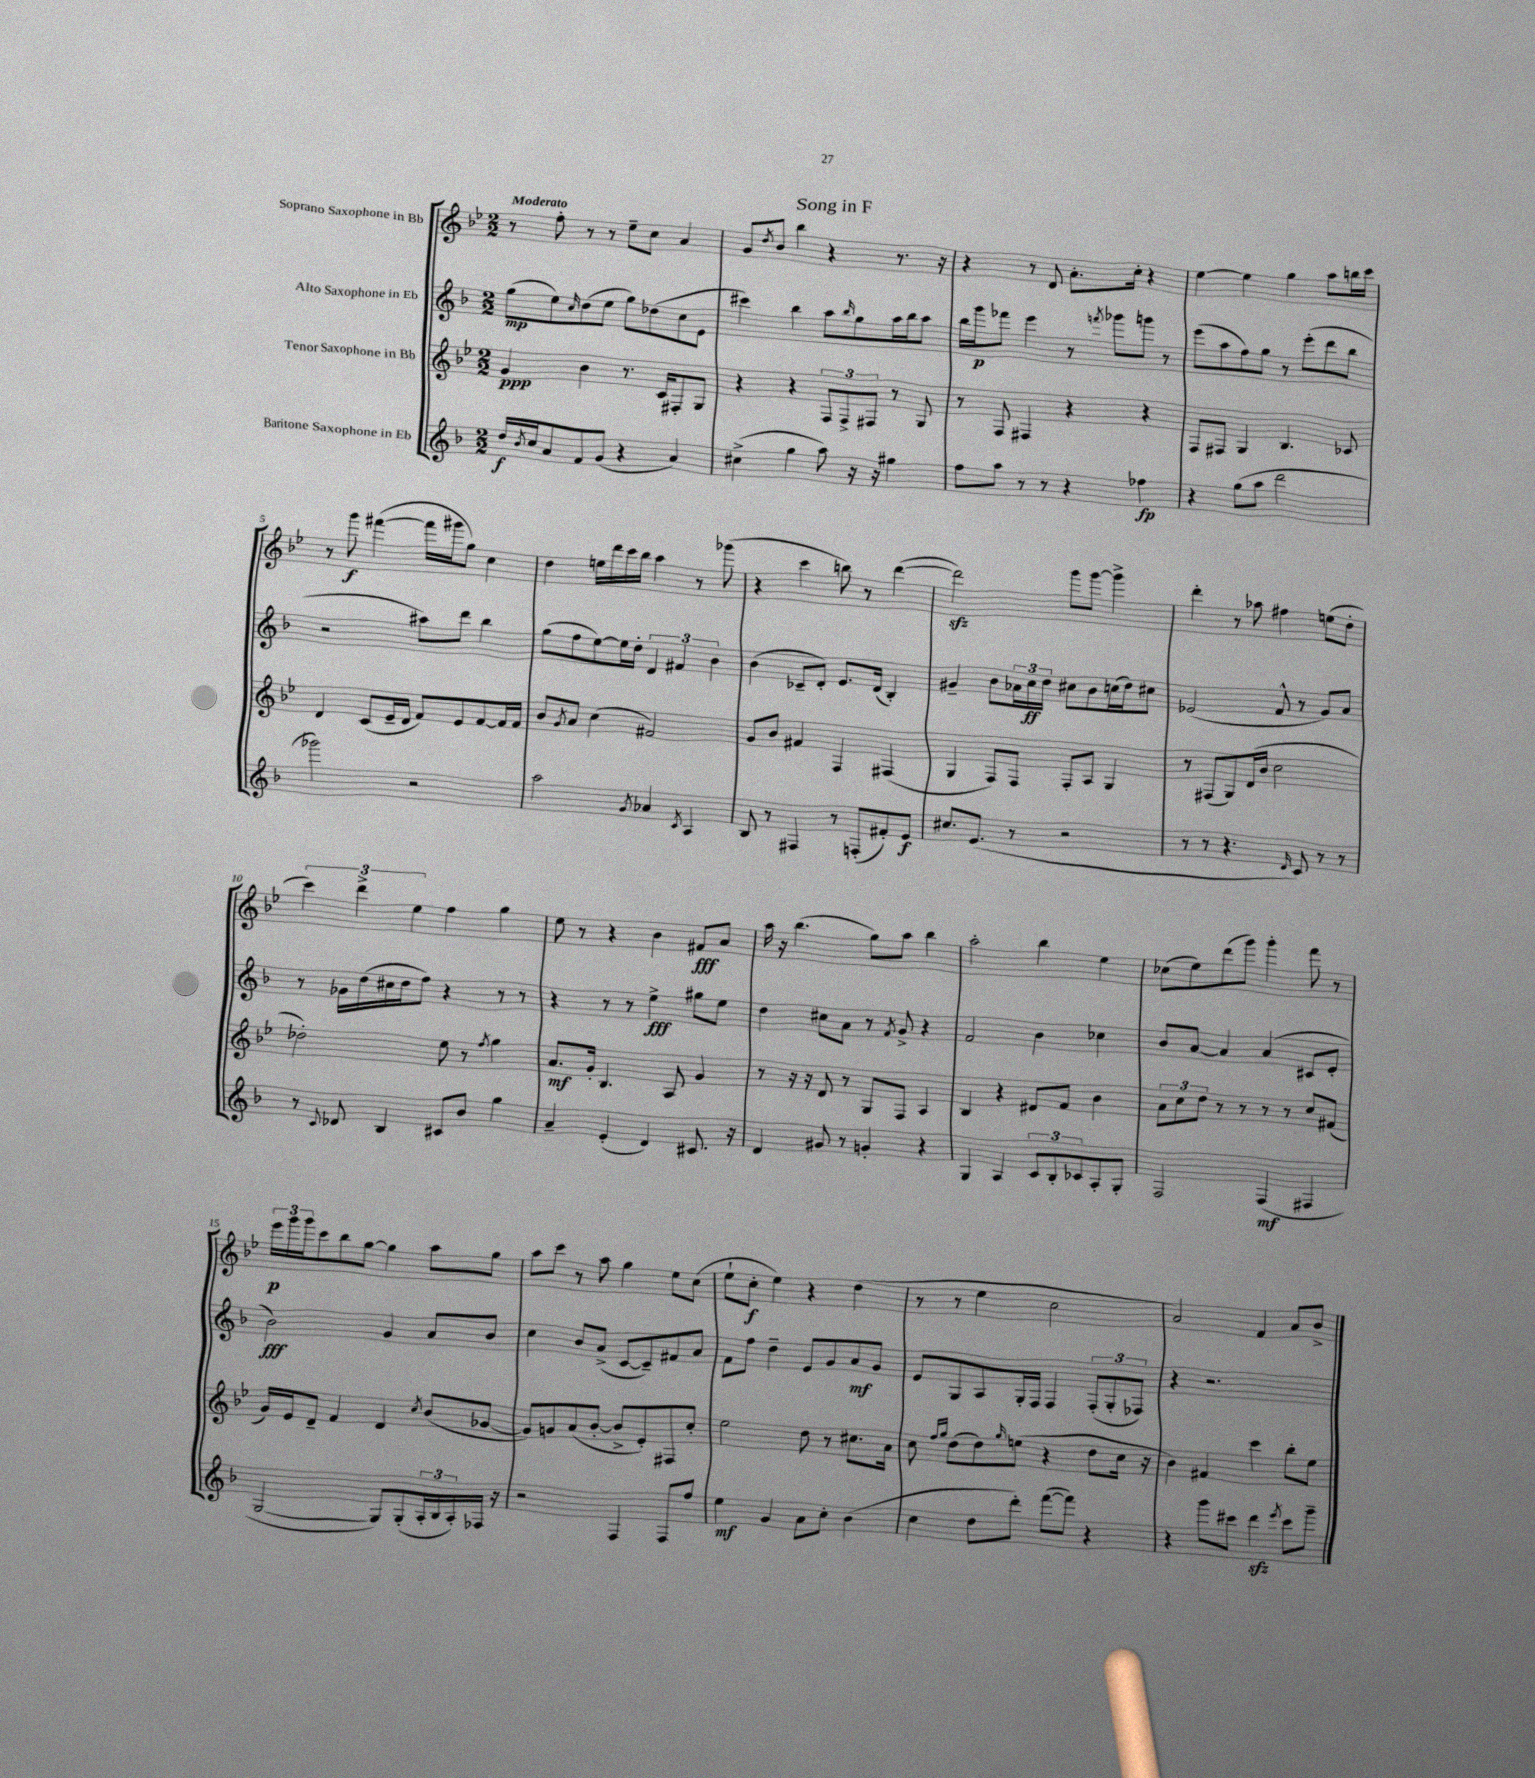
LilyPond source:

\header { title = "Song in F" }
<<
\new StaffGroup <<
\new Staff = "s0" \with { instrumentName = "Soprano Saxophone in Bb" } {
    \clef treble \key bes \major \numericTimeSignature \time 2/2 \tempo "Moderato"
    r8 f''8-. r8 r8 ees''8-- c''8 a'4 |
    g'8 \acciaccatura { d''8 } bes'8 bes''4 r4 r8. r16 |
    r4 r8 d'8 a'8.-. c''16-. r4 |
    ees''4~ ees''4 g''4 a''8 b''16 c'''16 |
    r8 g'''8\f fis'''4~( fis'''16 gis'''16 g''8) c''4 |
    d''4 e''16 d'''16 c'''16 bes''16 a''4 r8 ges'''8( |
    r4 c'''4 b''8) r8 d'''4~( |
    d'''2\sfz) g'''8 g'''8~ g'''4-> |
    d'''4-. r8 aes''8 fis''4 e''8( d''8-. |
    \tuplet 3/2 { c'''4) d'''4-> ees''4 } f''4 g''4 |
    ees''8 r8 r4 bes'4 fis'8\fff a'8 |
    a''16 r16 bes''4.( g''8) a''8 bes''4 |
    a''2-. bes''4 ees''4 |
    ces''8( ees''8) d'''8( g'''8) g'''4-. f'''8 r8 |
    \tuplet 3/2 { ees'''16\p g'''16 g'''16 } c'''8 bes''8 g''8~ g''4 a''8 g''8 |
    a''8 c'''8 r8 a''8 g''4 ees''8 c''8( |
    ees''8-! c''8-.\f ees''4) r4 d''4( |
    r8 r8 ees''4 c''2 |
    a'2) f'4 a'8 bes'8-> \bar "|." |
}
\new Staff = "s1" \with { instrumentName = "Alto Saxophone in Eb" } {
    \clef treble \key f \major \numericTimeSignature \time 2/2
    g''8\mp( e''8) \grace { c''16 } d''8( e''8 g''8) des''8( c''8 e'8 |
    cis'''4) bes''4 a''8 \grace { bes''16 } g''8 a''16 bes''16 a''8 |
    bes''16 g'''16\p fes'''8 e'''4 r8 \acciaccatura { f'''8 } ges'''8 g'''8 r8 |
    e'''8( a''8 f''8) g''8 r8 e'''8-.( d'''8 bes''8 |
    r2 ais''8) d'''8 bes''4 |
    g''8( f''8 e''8~) e''16 d''16-. \tuplet 3/2 { d'4 fis'4 bes'4 } |
    bes'4( ces'8-- d'8-.) e'8. d'16( bes4-.) |
    gis'4-- bes'8 \tuplet 3/2 { aes'16 c''16\ff d''16 } cis''8 bes'8 c''16( d''16) cis''8 |
    ees'2( f'8-^ r8 g'8) a'8 |
    r8 ges'16 d''16( cis''16 d''16 f''8) r4 r8 r8 |
    r4 r8 r8 e''4->\fff gis''8 e''8 |
    d''4 cis''8 a'8 r8 \acciaccatura { f'8 } g'8-> r4 |
    f'2 bes'4 ces''4 |
    bes'8 a'8~ a'4 a'4( cis'8 e'8-. |
    bes'2\fff) g'4 a'8 bes'8 |
    c''4 bes'8 a'8->( c'8~ c'8--) fis'8 a'8 |
    f'8 f''8 d''4-- e'8 g'8 a'8\mf g'8 |
    e'8 g8 a8 g16-. f16 f4 \tuplet 3/2 { f8-.( g8-. fes8) } |
    r4 r2. \bar "|." |
}
\new Staff = "s2" \with { instrumentName = "Tenor Saxophone in Bb" } {
    \clef treble \key bes \major \numericTimeSignature \time 2/2
    g'4\ppp bes'4 r8. c'16 fis8-. g8 |
    r4 r4 \tuplet 3/2 { f8 f8-> fis8 } r8 g8 |
    r8 f8 fis4 r4 r4 |
    f8 fis8 g4 bes4. ces'8 |
    d'4 c'8( ees'16-- d'16 f'8) ees'8 f'8~ f'16 f'16 |
    bes'8 \acciaccatura { g'8 } a'8 c''4( fis'2) |
    g'8 bes'8 fis'4 f4 fis4( |
    g4 f8) f8 f8-. a8 g4 |
    r8 fis8( g8) d'16( bes'16 c''2 |
    des''2-.) ees''8 r8 \acciaccatura { f''8 } g''4 |
    a'8.\mf g'16-. bes4. a8 g'4 |
    r8 r16 r16 d'8 r8 g8 f8 a4 |
    bes4 r4 dis'8 f'8 bes'4 |
    \tuplet 3/2 { a'8 c''8 d''8 } r8 r8 r8 r8 c''8 fis'8( |
    g'16) ees'16 d'8-- f'4 d'4 \acciaccatura { c''8 } bes'8( ges'8~ |
    ges'8) g'8 a'8( bes'8~-. bes'8-> ees'8-.) fis8 c''8-. |
    ees''2 d''8 r8 cis''8. a'16 |
    c''8 \grace { f''16 g''16 } d''8( d''8) \grace { g''16 } e''8( r4 d''8 c''16 r16 |
    bes'4) fis'4 c'''4 bes''8-. ees''8 \bar "|." |
}
\new Staff = "s3" \with { instrumentName = "Baritone Saxophone in Eb" } {
    \clef treble \key f \major \numericTimeSignature \time 2/2
    d''16\f \acciaccatura { bes'8 } c''16 a'8 f'8 g'8( r4 a'4) |
    cis''4->( g''4 a''8) r16 r16 gis''4 |
    f''8 a''8 r8 r8 r4 fes''4\fp |
    r4 g''8( a''8 d'''2 |
    ges'''2) r2 |
    a''2 \acciaccatura { g'8 } aes'4 \acciaccatura { c'8 } a4 |
    bes8 r8 fis4 r8 f8-.( fis'8-.) e'8\f |
    cis''8. e'8.( r8 r2 |
    r8 r8 r4. \grace { d'16 } c'8) r8 r8 |
    r8 \appoggiatura { c'8 } des'8 bes4 cis'8 bes'8 g''4 |
    a'4-- e'4-.( d'4) cis'8. r16 |
    d'4 gis'8 r8 g'4-. r4 |
    g4 a4 \tuplet 3/2 { c'8 bes8-. ces'8 } a8-. g8-. |
    f2 f4\mf( fis4 |
    g2~ g8) g8-.( \tuplet 3/2 { a16-. bes16 a16-.) } fes16 r16 |
    r2 f4 f8 f''8 |
    e''4\mf g'4 a'8 c''8-. bes'4( |
    c''4 d''8 d'''8-.) f'''8~( f'''8) r4 |
    r4 g'''8 cis'''8 d'''4\sfz \acciaccatura { e'''8 } cis'''8 g'''8-- \bar "|." |
}
>>
>>
